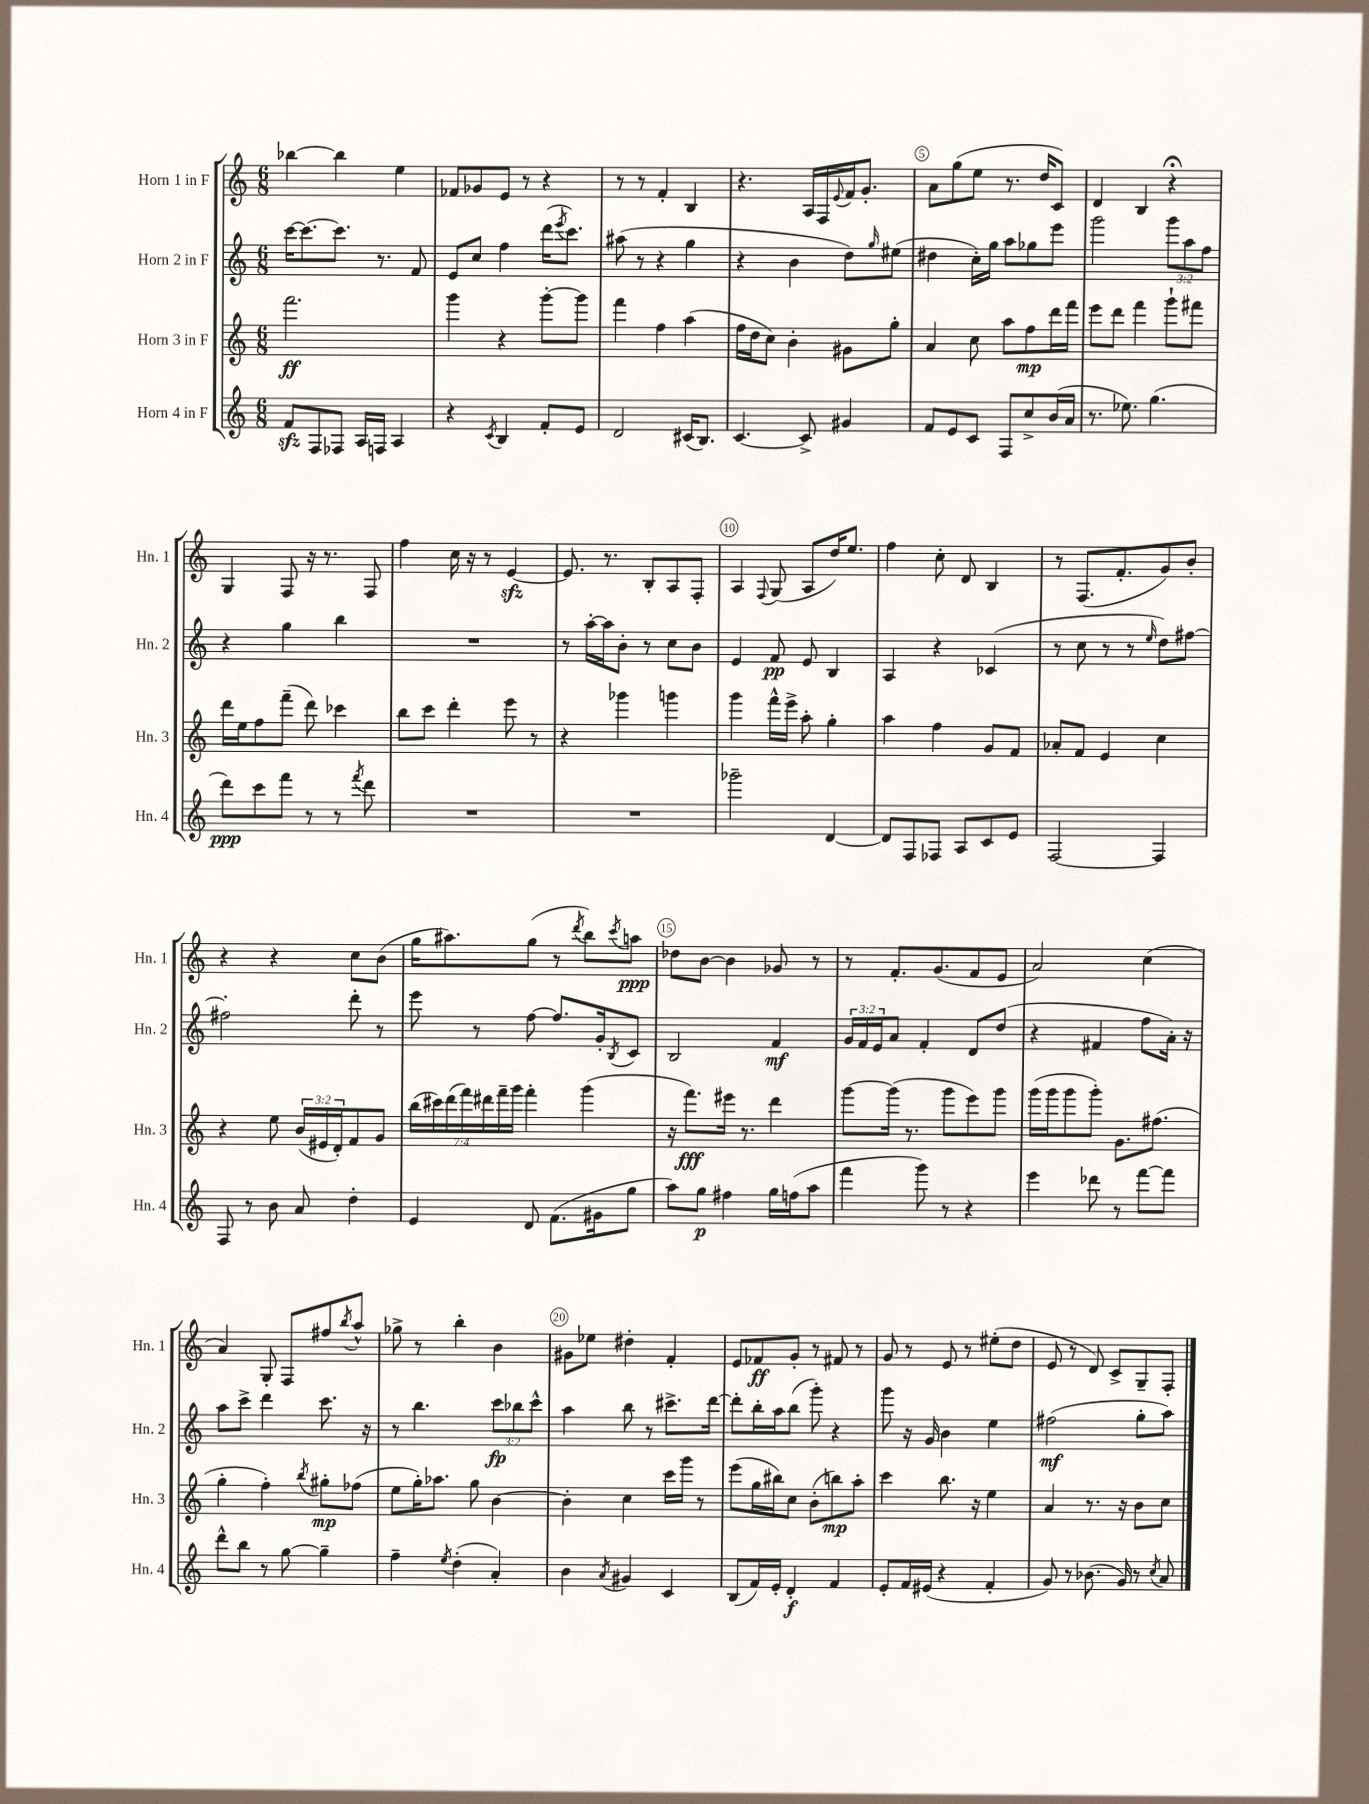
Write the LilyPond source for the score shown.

<<
\new StaffGroup <<
\new Staff = "s0" \with { instrumentName = "Horn 1 in F" shortInstrumentName = "Hn. 1" } {
    \clef treble \key c \major \numericTimeSignature \time 6/8
    bes''4~ bes''4 e''4 |
    fes'8 ges'8 e'8 r8 r4 |
    r8 r8 f'4-. b4 |
    r4. a16 f16 \appoggiatura { e'8 } f'16 g'8.-. |
    a'8 g''8( e''8 r8. d''16 c'8) |
    d'4 b4 r4\fermata |
    g4 f8 r16 r8. f8 |
    f''4 c''16 r16 r8 e'4~\sfz |
    e'8. r8. b8-. a8 f8-. |
    a4 \appoggiatura { f8 } g8( a8 d''16) e''8. |
    f''4 c''8-. d'8 b4 |
    r8 f8.( f'8.-. g'8) b'8-. |
    r4 r4 c''8 b'8( |
    g''16 ais''8.) g''8( r8 \acciaccatura { d'''8 } b''8) \acciaccatura { c'''8 } a''8\ppp |
    des''8 b'8~ b'4 ges'8 r8 |
    r8 f'8.-. g'8.( f'8 e'8 |
    a'2) c''4( |
    a'4) g8-. f8 fis''8 \acciaccatura { b''8 } a''8-^ |
    ges''8-> r8 b''4-. b'4 |
    gis'8 ees''8 dis''4-. f'4-. |
    e'8 fes'8\ff g'8-. r8 fis'8 r8 |
    g'8 r8 e'8 r8 eis''8-.( d''8 |
    e'8 r8 d'8) c'8-> g8-- f8-. \bar "|." |
}
\new Staff = "s1" \with { instrumentName = "Horn 2 in F" shortInstrumentName = "Hn. 2" } {
    \clef treble \key c \major \numericTimeSignature \time 6/8 \override Staff.TupletNumber.text = #tuplet-number::calc-fraction-text
    c'''16~ c'''8.~ c'''8. r8. f'8 |
    e'8 c''8 f''4 d'''16( \acciaccatura { e'''8 } c'''8.) |
    ais''8( r8 r4 g''4 |
    r4 b'4 d''8) \grace { g''16 } eis''8( |
    dis''4 c''16-.) g''16 a''8 ges''8 e'''8 |
    g'''2 \tuplet 3/2 { g'''8 a''8 f''8 } |
    r4 g''4 b''4 |
    R2. |
    r8 a''16~-. a''16 b'8-. r8 c''8 b'8 |
    e'4 f'8\pp e'8 b4 |
    a4 r4 ces'4( |
    r8 c''8 r8 r8 \grace { e''16 } d''8) fis''8~ |
    fis''2-. d'''8-. r8 |
    e'''8 r8 f''8~ f''8. g'16-. \acciaccatura { b8 } c'8 |
    b2 f'4\mf |
    \tuplet 3/2 { g'16 f'16 e'16 } a'8 f'4-. d'8 d''8( |
    r4 fis'4 f''8 a'16-.) r16 |
    a''8 c'''8-> d'''4 c'''8. r16 |
    r8 b''4. \tuplet 3/2 { c'''8\fp bes''8 c'''8-^ } |
    a''4 b''8 r8 cis'''8.-> d'''16~ |
    d'''8-. b''16-. a''16 b''8( g'''8-.) r4 |
    g'''8 r16 g'16 b'4 e''4 |
    fis''2\mf( g''8-. a''8) \bar "|." |
}
\new Staff = "s2" \with { instrumentName = "Horn 3 in F" shortInstrumentName = "Hn. 3" } {
    \clef treble \key c \major \numericTimeSignature \time 6/8 \override Staff.TupletNumber.text = #tuplet-number::calc-fraction-text
    f'''2.\ff |
    g'''4 r4 g'''8~-. g'''8 |
    f'''4 f''4 a''4( |
    f''16 d''16 c''8) b'4-. gis'8 g''8-. |
    a'4 c''8 a''8 f''8\mp d'''16 f'''16 |
    e'''8 d'''8 f'''4 g'''8-! fis'''8 |
    d'''16 e''16 f''8 f'''8--( d'''8) ces'''4 |
    b''8 c'''8 d'''4-. e'''8 r8 |
    r4 ges'''4 g'''4 |
    g'''4 f'''16-^ e'''16-> a''8-. g''4-. |
    a''4 f''4 g'8 f'8 |
    aes'8-. f'8 e'4 c''4 |
    r4 e''8 \tuplet 3/2 { b'16( eis'16 d'16-.) } f'8 g'8 |
    \tuplet 7/4 { b''16( cis'''16) d'''16( f'''16) dis'''16 f'''16-- g'''16 } f'''4-. g'''4( |
    r16 f'''8.\fff) eis'''16 r8. d'''4 |
    g'''8~ g'''16( r8. g'''8 e'''8) g'''8 |
    g'''16( g'''16 g'''8 g'''8-.) g'8. fis''8.( |
    g''4-. f''4-.) \acciaccatura { b''8 } gis''8-.\mp fes''8( |
    e''8 g''16-.) aes''8. g''8 b'4~ |
    b'4-. c''4 c'''16 g'''16 r8 |
    e'''8( g''16 bis''16) c''8 b'8-.( b''8\mp) a''8-. |
    c'''4 b''8. r16 e''4 |
    a'4 r8. r16 b'8 c''8 \bar "|." |
}
\new Staff = "s3" \with { instrumentName = "Horn 4 in F" shortInstrumentName = "Hn. 4" } {
    \clef treble \key c \major \numericTimeSignature \time 6/8
    f'8\sfz f8 fes8 a16 f16 a4 |
    r4 \acciaccatura { c'8 } b4 f'8-. e'8 |
    d'2 cis'16( b8.) |
    c'4.~ c'8-> gis'4 |
    f'8 e'8 c'8 f8 c''8-> b'16( a'16 |
    r8. ees''8.) g''4.( |
    d'''8\ppp) c'''8 f'''8 r8 r8 \acciaccatura { f'''8 } d'''8 |
    R2. |
    R2. |
    ges'''2-- d'4~ |
    d'8 f8 fes8 a8 c'8 e'8 |
    f2~ f4 |
    f8 r8 b'8 a'8 d''4-. |
    e'4 d'8 f'8.( gis'16 g''8 |
    a''8) g''8\p fis''4 g''16 f''16( a''8 |
    f'''4 g'''8) r8 r4 |
    e'''4 des'''8 r8 f'''8~ f'''8 |
    d'''8-^ b''8 r8 g''8~ g''4-- |
    f''4-- \acciaccatura { e''8 } d''4-.( a'4-.) |
    b'4 \acciaccatura { a'8 } gis'4 c'4 |
    b8( f'16) e'16-. d'4-.\f f'4 |
    e'8-. f'16 eis'16( r4 f'4-. |
    g'8) r8 bes'8.( g'16) r8 \acciaccatura { c''8 } a'8 \bar "|." |
}
>>
>>
\layout { \context { \Score \override BarNumber.break-visibility = ##(#f #t #t) barNumberVisibility = #(every-nth-bar-number-visible 5) \override BarNumber.stencil = #(make-stencil-circler 0.1 0.3 ly:text-interface::print) } }
